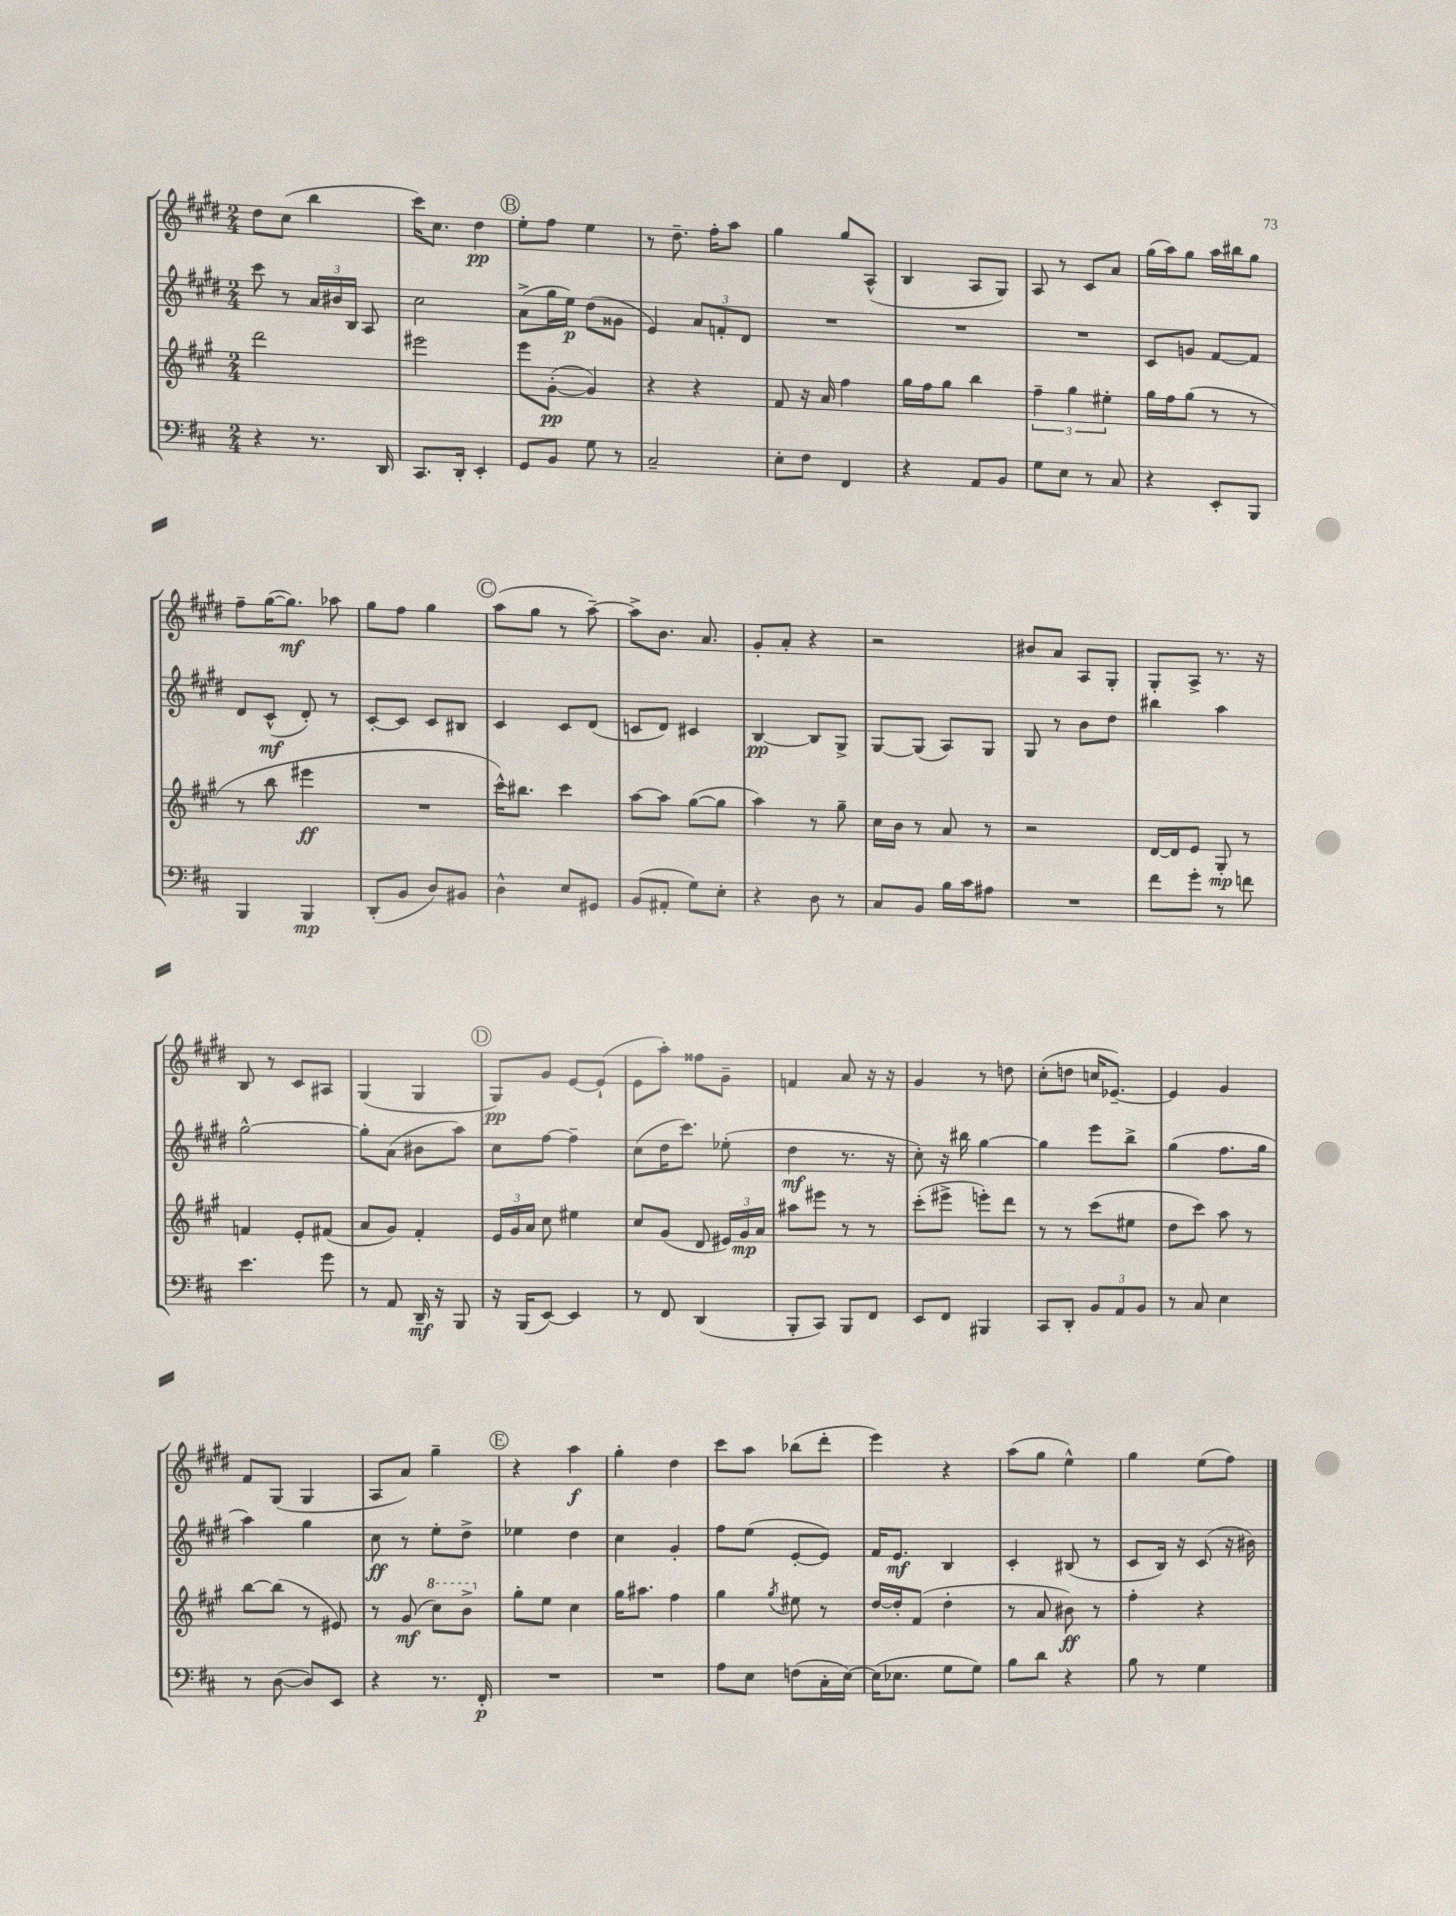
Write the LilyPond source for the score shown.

<<
\new StaffGroup <<
\new Staff = "s0" {
    \clef treble \key e \major \numericTimeSignature \time 2/4
    \autoBeamOff dis''8[ cis''8]( b''4 |
    cis'''16[) cis''8.] dis''4\pp |
    \mark \markup { \circle "B" } e''8[-. fis''8] e''4 |
    r8 dis''8.-- fis''16[-. a''8] |
    gis''4 gis''8[ a8]-^( |
    b4 a8[ gis8]) |
    a8 r8 cis'8[ a'8] |
    gis''16[( a''16) gis''8] a''16[ bis''16 gis''8] |
    fis''8[-- gis''16~( gis''8.]\mf) aes''8 |
    gis''8[ fis''8] gis''4 |
    \mark \markup { \circle "C" } a''8[( gis''8] r8 a''8~--) |
    a''8[-> b'8.] a'8. |
    gis'8[-. a'8]-. r4 |
    r2 |
    bis'8[ a'8] a8[ gis8]-. |
    gis8[-. a8]-> r8. r16 |
    b8 r8 cis'8[ ais8] |
    gis4( gis4 |
    \mark \markup { \circle "D" } gis8[\pp) gis'8] e'8[~ e'8]-!( |
    e'8[ a''8]-.) fisis''8[ gis'8]-- |
    f'4 a'8 r16 r16 |
    gis'4 r8 d''8 |
    cis''8[-.( d''8] c''16[ ees'8.]~--) |
    ees'4 gis'4 |
    fis'8[ gis8]( gis4 |
    a8[ a'8]) gis''4-- |
    \mark \markup { \circle "E" } r4 a''4\f |
    gis''4-. dis''4 |
    cis'''8[ a''8] bes''8[( dis'''8]-. |
    e'''4) r4 |
    a''8[( gis''8] e''4-^) |
    gis''4 e''8[( fis''8]) \bar "|." |
}
\new Staff = "s1" {
    \clef treble \key e \major \numericTimeSignature \time 2/4
    \autoBeamOff cis'''8 r8 \tuplet 3/2 { a'16[ bis'16 b16] } a8 |
    cis''2 |
    \mark \markup { \circle "B" } a'8[->( gis''16 e''16]\p) dis''8[( gisis'8] |
    e'4) \tuplet 3/2 { a'8[ f'8-. dis'8] } |
    R2 |
    R2 |
    R2 |
    cis'8[ g'8] fis'8[~ fis'8] |
    dis'8[ cis'8]-^\mf( dis'8-.) r8 |
    cis'8[~-. cis'8] cis'8[ bis8] |
    \mark \markup { \circle "C" } cis'4 cis'8[ dis'8]( |
    c'8[ dis'8]) cis'4 |
    b4~\pp b8[ gis8]-> |
    gis8[~ gis8]( a8[) gis8] |
    gis8 r8 b'8[ dis''8] |
    bis''4 a''4 |
    gis''2~-^ |
    gis''8[-. a'8]( bis'8[ a''8]) |
    \mark \markup { \circle "D" } cis''8[ fis''8]~ fis''4-- |
    cis''8[( dis''16 cis'''8.]) ees''8-.( |
    dis''4\mf r8. r16 |
    cis''8-.) r16 bis''16 gis''4~ |
    gis''4 e'''8[ b''8]-> |
    gis''4( fis''8.[ gis''16] |
    a''4) gis''4 |
    cis''8\ff r8 e''8[-. dis''8]-> |
    \mark \markup { \circle "E" } ees''4 dis''4 |
    cis''4 gis'4-. |
    fis''8[ e''8]( e'8[~-. e'8]) |
    fis'16[ e'8.]\mf b4 |
    cis'4-. bis8( r8 |
    cis'8[ b16]) r16 cis'8( r16 bis'16) \bar "|." |
}
\new Staff = "s2" {
    \clef treble \key a \major \numericTimeSignature \time 2/4
    \autoBeamOff d'''2 |
    eis'''2 |
    \mark \markup { \circle "B" } e'''8[ gis'8]~-.\pp( gis'4) |
    r4 r4 |
    fis'8 r16 a'16 fis''4 |
    gis''16[ fis''16 gis''8] b''4 |
    \tuplet 3/2 { fis''4-- gis''4 eis''4-. } |
    gis''16[ fis''16 gis''8]( r8 r8 |
    r8 b''8 eis'''4\ff |
    R2 |
    \mark \markup { \circle "C" } cis'''16[-^) bis''8.] cis'''4 |
    a''8[~ a''8] gis''8[~( gis''8] |
    a''4) r8 gis''8-- |
    cis''16[ b'16] r8 a'8 r8 |
    r2 |
    d'16[~ d'16 e'8] gis8-.\mp r8 |
    f'4 e'8[-. fis'8]( |
    a'8[ gis'8]) fis'4-. |
    \mark \markup { \circle "D" } \tuplet 3/2 { e'16[ gis'16 a'16] } cis''8 eis''4 |
    cis''8[ gis'8]( d'8 \tuplet 3/2 { eis'16[) gis'16\mp a'16] } |
    ais''8[ eis'''8] r8 r8 |
    cis'''8[-.( eis'''8]-> e'''8[-.) d'''8] |
    r8 r8 cis'''8[( eis''8] |
    d''8[ cis'''8]) a''8 r8 |
    b''8[~ b''8]( r8 eis'8) |
    r8 gis'8\mf( \ottava #1 cis'''8[) b''8]-> \ottava #0 |
    \mark \markup { \circle "E" } gis''8[-. e''8] cis''4 |
    gis''16[ ais''8.] fis''4 |
    gis''4 \acciaccatura { gis''8 } eis''8 r8 |
    d''16[~ d''16-. fis'8]( d''4-. |
    r8 a'8 bis'8\ff) r8 |
    fis''4-. r4 \bar "|." |
}
\new Staff = "s3" {
    \clef bass \key d \major \numericTimeSignature \time 2/4
    \autoBeamOff r4 r8. d,16 |
    cis,8.[ d,16]-. e,4-. |
    \mark \markup { \circle "B" } g,8[ b,8] g8 r8 |
    cis2-- |
    e8[-. fis8] fis,4 |
    r4 a,8[ b,8] |
    g8[ e8] r8 cis8 |
    r4 e,8[-. b,,8] |
    b,,4 b,,4\mp |
    d,8[-.( b,8] d8[) bis,8] |
    \mark \markup { \circle "C" } d4-^ e8[ gis,8] |
    b,8[( ais,8]-. g8[) e8]-. |
    r4 d8 r8 |
    cis8[ b,8] b16[ cis'16 ais8] |
    R2 |
    fis'8[ g'8]-. r8 f'8 |
    e'4. g'8 |
    r8 a,8 d,16--\mf r16 b,,8 |
    \mark \markup { \circle "D" } r16 b,,16[( e,8]~) e,4 |
    r8 fis,8 d,4( |
    b,,8[-. cis,8]) b,,8[ fis,8] |
    e,8[ fis,8] bis,,4 |
    cis,8[ d,8]-. \tuplet 3/2 { b,8[ a,8 b,8] } |
    r8 cis8 e4 |
    r8 d8~( d8[) e,8] |
    r4 r8. fis,16-.\p |
    \mark \markup { \circle "E" } R2 |
    R2 |
    a8[ e8] f8[( cis16-. e16]~) |
    e16[( ees8.] g8[ g8]) |
    b8[ d'8] r4 |
    b8 r8 g4 \bar "|." |
}
>>
>>
\layout { \context { \Score \remove "Bar_number_engraver" } }
